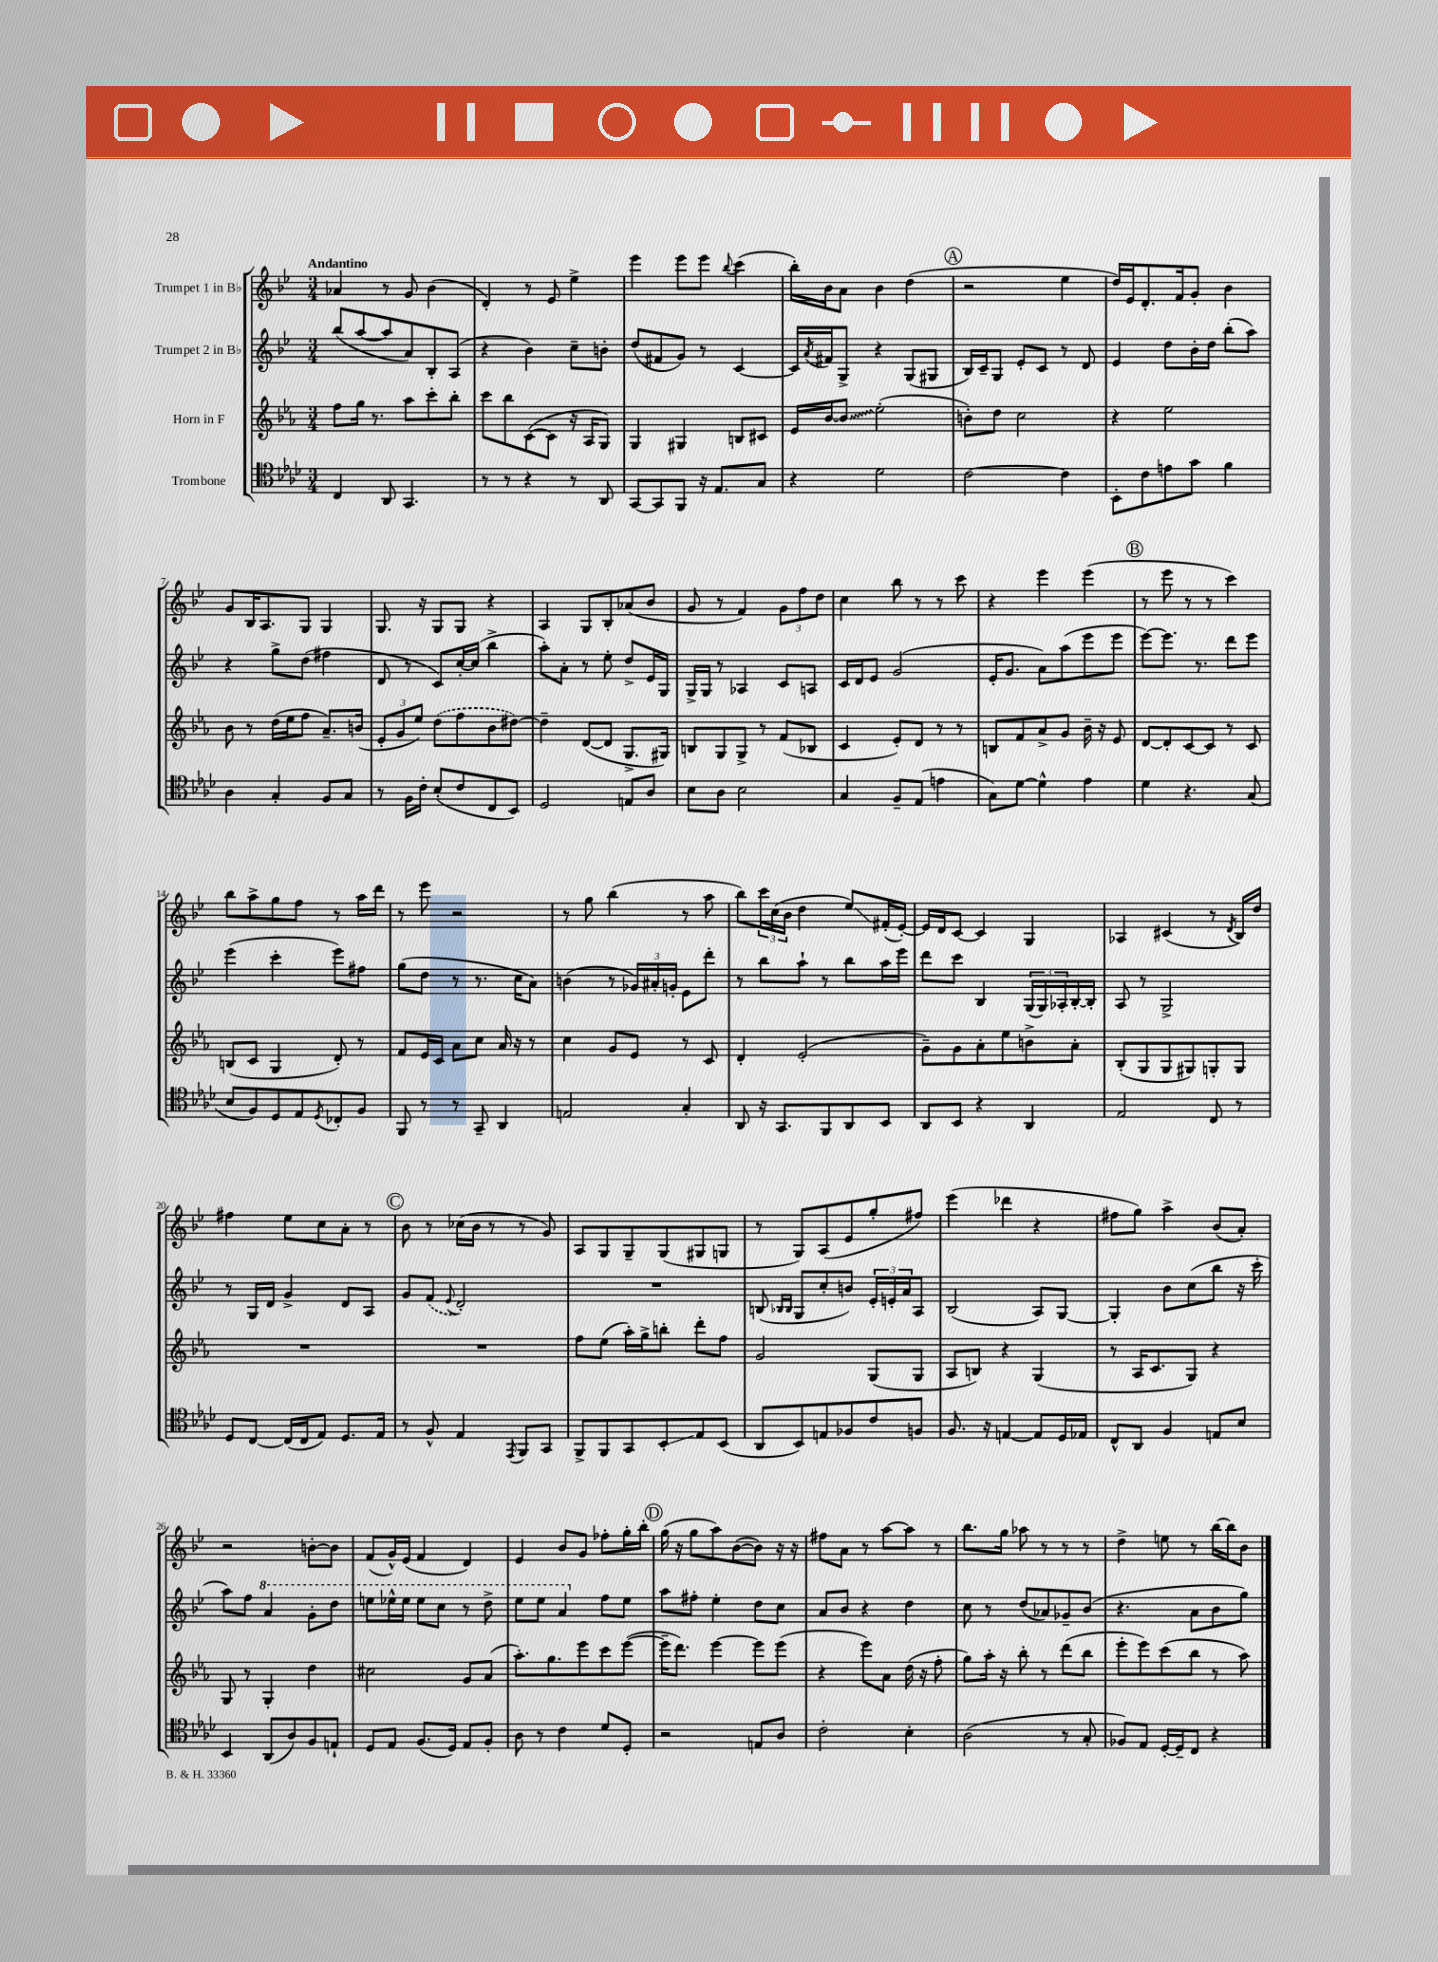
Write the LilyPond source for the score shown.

<<
\new StaffGroup <<
\new Staff = "s0" \with { instrumentName = "Trumpet 1 in Bb" } {
    \clef treble \key bes \major \numericTimeSignature \time 3/4 \tempo "Andantino"
    aes'4 r8 g'8 bes'4( |
    d'4-.) r8 ees'8 ees''4-> |
    ees'''4 ees'''8 ees'''8 \appoggiatura { bes''8 } c'''4( |
    bes''16-.) bes'16 a'8 bes'4 d''4( |
    \mark \markup { \circle "A" } r2 ees''4 |
    d''16) ees'16 d'8.-. f'16 g'8-. bes'4 |
    g'8 bes16 a8. g8 g4 |
    g8. r16 g8 g8 r4 |
    a4 g8 bes8-. aes'8( bes'8 |
    g'8 r8 f'4) \tuplet 3/2 { g'8 f''8 d''8 } |
    c''4 bes''8 r8 r8 c'''8 |
    r4 ees'''4 ees'''4( |
    \mark \markup { \circle "B" } r8 ees'''8 r8 r8 c'''4) |
    bes''8 a''8-> g''8 f''8 r8 a''16 d'''16 |
    r8 ees'''8 r2 |
    r8 g''8 bes''4( r8 a''8 |
    bes''8) \tuplet 3/2 { c'''16 c''16( bes'16 } d''4 ees''8\glissando) fis'16-.( ees'16~-.) |
    ees'16 d'16 c'8~ c'4 g4 |
    aes4 cis'4( r8 \acciaccatura { d'8 } bes16) d''16 |
    fis''4 ees''8 c''8 a'8-. r8 |
    \mark \markup { \circle "C" } bes'8 r8 ces''16( bes'16 r8 r8 g'8) |
    a8 g8 g8-- g8( gis8 g8 |
    r8 g8) a8( ees'8 g''8-. fis''8) |
    ees'''4( des'''4 r4 |
    fis''8 g''8) a''4-> bes'8( a'8-.) |
    r2 b'8~-. b'8 |
    f'8( g'16-^) ees'16( f'4 d'4) |
    ees'4 bes'8 g'8 fes''8-. g''16-. bes''16-. |
    \mark \markup { \circle "D" } g''16( r16 g''8 a''8) bes'8~( bes'8) r16 r16 |
    fis''8 a'8 r8 a''8~ a''8 r8 |
    bes''8. g''16 aes''8 r8 r8 r8 |
    d''4-> e''8 r8 bes''16~ bes''16 bes'8 \bar "|." |
}
\new Staff = "s1" \with { instrumentName = "Trumpet 2 in Bb" } {
    \clef treble \key bes \major \numericTimeSignature \time 3/4
    bes''8( a''8~ a''8 a'8) bes8-. a8( |
    r4 bes'4) c''8-- b'8-. |
    d''8( fis'8 g'8) r8 c'4~ |
    c'16 \acciaccatura { a'8 } fis'16 g8-> r4 g8( gis8 |
    \mark \markup { \circle "A" } bes16) c'16-- g8 ees'8-. c'8 r8 d'8 |
    ees'4 d''8 bes'16-. d''16 bes''8-.( a''8) |
    r4 g''8-> d''8( fis''4 |
    d'8 r8 c'8) c''16~-. c''16( bes''4-> |
    a''8-.) a'8-. r8 ees''8-. d''8-> ees'16 g16 |
    g16-> g16 r8 aes4 c'8 a8 |
    c'16 d'16 ees'8 g'2( |
    ees'16-. g'8. a'8) a''8( ees'''8 ees'''8 |
    \mark \markup { \circle "B" } ees'''8~) ees'''8. r8. d'''8 ees'''8 |
    ees'''4( c'''4-. ees'''8) fis''8 |
    g''8( d''8 r8 r8. c''16 a'8) |
    b'4( r8 \tuplet 3/2 { ges'16) ais'16-. g'16-. } ees'8 d'''8-. |
    r8 bes''8 a''8-! r8 bes''8 a''16 ees'''16 |
    d'''8 c'''8 bes4 \tuplet 3/2 { g16( g16) aes16-. } bes16~-. bes16-. |
    a8 r8 g2-> |
    r8 g16 d'16 g'4-> d'8 a8 |
    \mark \markup { \circle "C" } g'8 \once \slurDashed f'8( \appoggiatura { ees'8 } d'2-.) |
    R2. |
    b8( \grace { bes16 bes16 } g8 c''8-. b'8) \tuplet 3/2 { ees'16-. e'16-. a'16 } a8 |
    bes2( a8) g8~ |
    g4-. bes'8 c''8( bes''8 r16 c'''16-. |
    a''8) f''8 \ottava #1 a''4 g''8-. d'''8 |
    e'''8 ees'''16-^ ees'''16 ees'''8 c'''8 r8 d'''8-> |
    ees'''8 ees'''8 a''4 \ottava #0 f''8 ees''8 |
    \mark \markup { \circle "D" } a''8 fis''8-. ees''4-. d''8 c''8 |
    a'8 bes'8 r4 d''4 |
    c''8 r8 d''8( aes'8) ges'8-- bes'8( |
    r4. a'8 bes'8 g''8) \bar "|." |
}
\new Staff = "s2" \with { instrumentName = "Horn in F" } {
    \clef treble \key ees \major \numericTimeSignature \time 3/4
    f''8 g''16 r8. aes''8 c'''8-. bes''8-. |
    c'''8 bes''8 c'8~( c'8 r16 aes16 g8) |
    g4 gis4 b8 cis'8 |
    ees'16 bes'16~ \once \override Glissando.style = #'zigzag bes'8\glissando ees''2-.( |
    \mark \markup { \circle "A" } b'8-.) d''8 c''2 |
    r4 ees''2 |
    bes'8 r8 d''16( ees''16 f''8 aes'8.--) b'16( |
    \tuplet 3/2 { ees'8-. g'8 ees''8) } \once \slurDashed d''8( f''8 bes'8 dis''8~) |
    dis''4-- d'8~( d'8 g8.-> gis16) |
    b8 g8 g8-> r8 f'8( bes8 |
    c'4 ees'8-.) d'8 r8 r8 |
    b8 f'8 aes'8-> g'8 bes'16-- r16 ees'8 |
    \mark \markup { \circle "B" } d'8~ d'8-. c'8~ c'8 r8 c'8 |
    b8( c'8 g4 d'8-.) r8 |
    f'8 ees'16 c'16 aes'8 c''8 aes'16 r16 r8 |
    c''4 g'8 ees'8 r8 c'8 |
    d'4-. ees'2-.( |
    g'8--) g'8 aes'8-. ees''8 b'8-> aes'8-. |
    bes8-.( g8 g8 gis8) g8-. g8 |
    R2. |
    \mark \markup { \circle "C" } R2. |
    f''8 ees''8( aes''16-.) g''16-> b''8-. d'''8-. f''8 |
    g'2 g8( g8 |
    aes8 b8) r4 g4( |
    r8 aes16 c'8. g8) r4 |
    g8 r8 g4-. d''4 |
    cis''2 g'8 aes'8( |
    aes''8.-.) g''8. ees'''8 c'''8 ees'''8~( |
    \mark \markup { \circle "D" } ees'''16-- d'''8.) ees'''4~ ees'''8 ees'''8( |
    r4 ees'''8) aes'8 d''16( r16 f''8-. |
    g''8) aes''16-. r16 bes''8-. r8 d'''8( bes''8 |
    ees'''8-. ees'''8) c'''8( bes''8 r8 aes''8) \bar "|." |
}
\new Staff = "s3" \with { instrumentName = "Trombone" } {
    \clef tenor \key aes \major \numericTimeSignature \time 3/4
    c4 aes,8 g,4. |
    r8 r8 r4 r8 aes,8 |
    g,8~ g,8 f,8 r16 ees8. g8 |
    r4 des'2 |
    \mark \markup { \circle "A" } c'2~ c'4 |
    bes,8-. c'8 e'8 g'8 f'4 |
    aes4 g4-. f8 g8 |
    r8 f16 c'16-. bes8-.( c'8 c8 bes,8) |
    des2 e8 aes8 |
    bes8 aes8 bes2 |
    g4 f8-- ees8( e'4 |
    g8) des'8~ des'4-^ ees'4 |
    \mark \markup { \circle "B" } des'4 r4. g8( |
    bes8 f8) des8 ees8 \acciaccatura { des8 } ces8-. f8 |
    f,8 r8 r8 g,8-- aes,4 |
    e2 g4-. |
    aes,8 r16 g,8. f,8 aes,8 bes,8 |
    aes,8 bes,8 r4 aes,4 |
    ees2 c8 r8 |
    des8 c8~ c16( c16 ees8) des8. ees16 |
    \mark \markup { \circle "C" } r8 f8-^ ees4 \acciaccatura { ees,8 } f,8 g,8 |
    f,8-> f,8 g,8 bes,8-.\glissando ees8 bes,8( |
    aes,8 bes,8) e8 fes8 c'8 f8 |
    f8. r16 e4~ e8 des16 ees16 |
    c8-^ aes,8 f4 e8 bes8 |
    bes,4 aes,8( aes8) f8 e8-! |
    des8 ees8 f8.( des16) ees8 f8-. |
    aes8 r8 c'4 des'8 des8-. |
    \mark \markup { \circle "D" } r2 e8 aes8 |
    c'2-. bes4-. |
    aes2( r8 g8-. |
    fes8) ees8 des16~-. des16-- c8 r4 \bar "|." |
}
>>
>>
